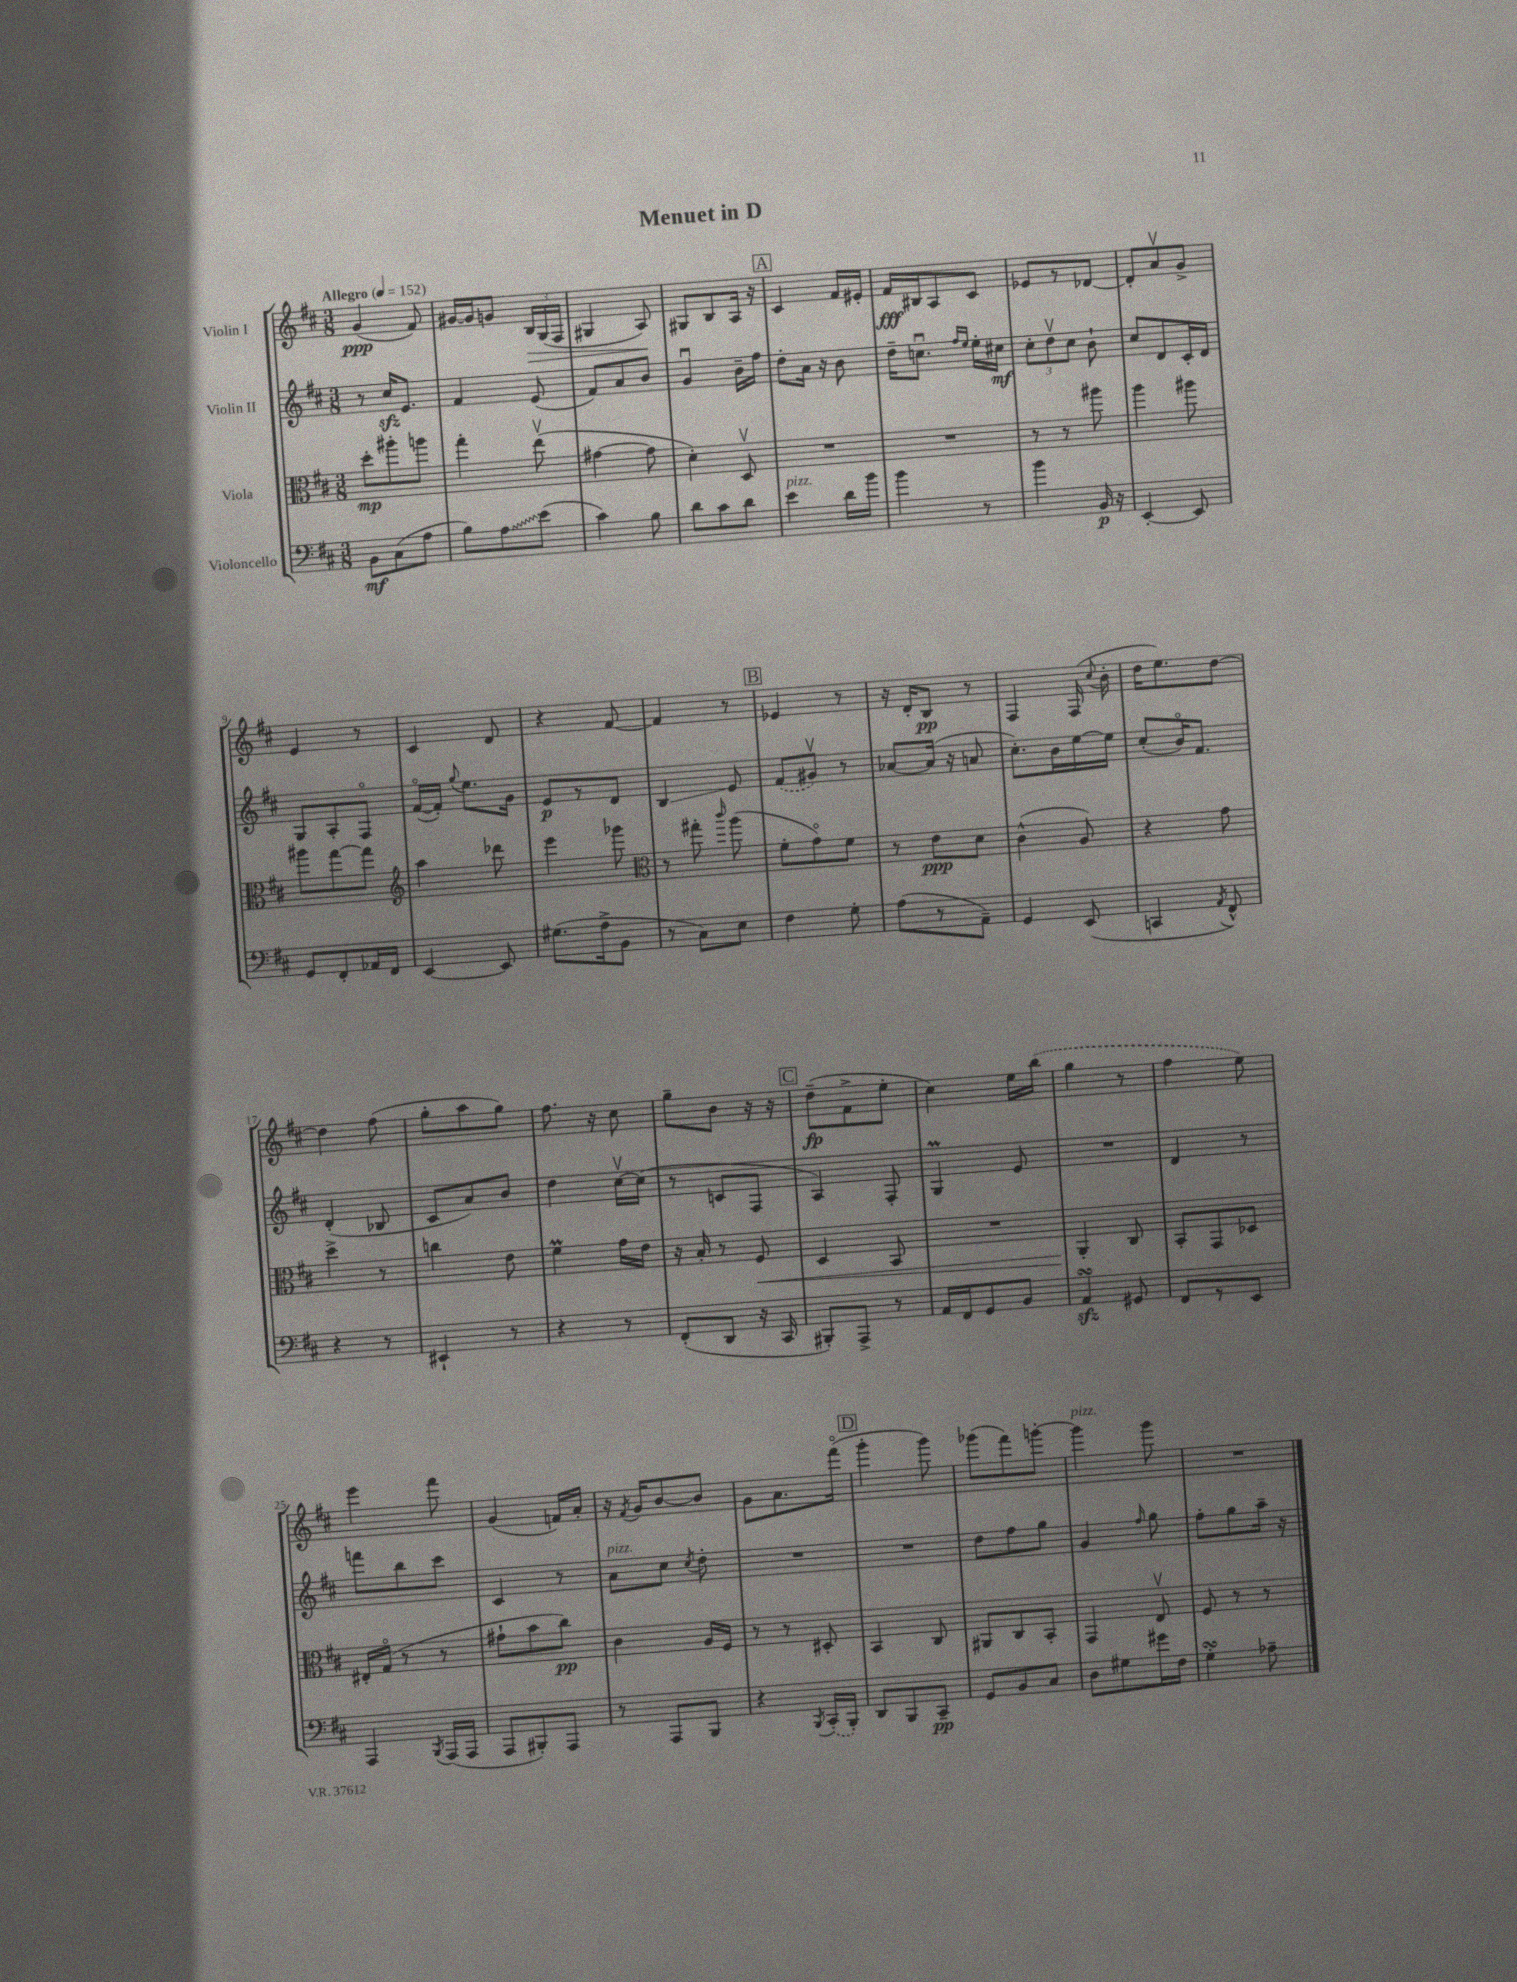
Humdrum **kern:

**kern	**kern	**kern	**kern
*staff4	*staff3	*staff2	*staff1
*clefF4	*clefC3	*clefG2	*clefG2
*k[f#c#]	*k[f#c#]	*k[f#c#]	*k[f#c#]
*M3/8	*M3/8	*M3/8	*M3/8
*MM152	*MM152	*MM152	*MM152
8BB	8dd'	8r	(4g
(8C#	8aa#'	16cc#	.
.	.	8.e	.
8A	8aa	.	8f#)
=	=	=	=
8B)	4gg'	4f#	[16g#
.	.	.	16g#]
8A	.	.	8g
(8e	(8eev	(8e	24B
.	.	.	(24G
.	.	.	24F#
=	=	=	=
4c#)	[4g#	8f#)	4G#
.	.	8a	.
8B	8g#]	8b	8A)
=	=	=	=
8d	4d')	4gu	8G#
8c#	.	.	8B
8d	8Dv	16b~	16A
.	.	16ff#	16r
=	=	=	=
4e	4.r	8dd'	4c#
.	.	16a	.
.	.	16r	.
16d	.	8b	16f#
16b	.	.	16e#'
=	=	=	=
4b	4.r	16dd~	16f#
.	.	8.ccu	16B#
.	.	.	8A
.	.	16qqff#	.
.	.	16qqee	.
8r	.	16ee'	8c#
.	.	16cc#	.
=	=	=	=
4b	8r	12cc#'	8e-
.	.	12ddv	.
.	8r	.	8r
.	.	12cc#	.
16BB	8aa#	8b`	[8d-
16r	.	.	.
=	=	=	=
[4EE'	4aa	8cc#	8d-']
.	.	8d	8av
8EE]	8aa#	16c#'	8g^
.	.	16d	.
=	=	=	=
8GG	8aa#	8G	4e
8FF#'	[8gg	8A'	.
16AA-	8gg]	8F#o	8r
16FF#	.	.	.
=	=	=	=
*	*clefG2	*	*
[4EE	4aa	([16f#o	4c#
.	.	16f#'])	.
.	.	8qqgg	.
.	.	8.ee	.
8EE]	8ddd-	.	8d
.	.	16g	.
=	=	=	=
(8.G#	4eee	8e	4r
.	.	8r	.
16A^	.	.	.
8BB	8ggg-	8d	[8f#
=	=	=	=
*	*clefC3	*	*
8r	8r	4B	4f#]
8C#)	8gg#'	.	.
.	16qqccc#	.	.
8E	(8aa	8e	8r
=	=	=	=
4F#	8f#'	(8f#	4e-
.	8go)	8g#v)	.
8G'	8f#	8r	8r
=	=	=	=
(8A	8r	[8a-	16r
.	.	.	16d'
8r	8e	(16a-]	8B
.	.	16r	.
8AA~)	8d	8a	8r
=	=	=	=
4GG	(4c#^^	8.cc#')	4F#
.	.	16b	.
(8EE	8A)	[16ee	(16F#
.	.	.	8qqcc#
.	.	16ee]	16b'
=	=	=	=
4CC	4r	(8cc#'	16dd
.	.	.	8.ee)
.	.	16bo)	.
.	.	8.f#	.
8qAA	.	.	.
8FF#^^)	8g	.	[8dd
=	=	=	=
4r	4dd^	(4d'	4dd]
8r	8r	8B-	(8ff#
=	=	=	=
4EE#`	4cc	8c#	8gg'
.	.	8a)	8aa
8r	8e	8b	8gg)
=	=	=	=
4r	4f#	4dd	8.ff#
.	.	.	16r
8r	16g	[16cc#v	8cc#
.	16e	(16cc#]	.
=	=	=	=
(8FF#'	16r	8r	8gg~
.	16B'	.	.
8DD	8r	8c	8b
16r	8F#	8F#	16r
16CC#	.	.	16r
=	=	=	=
8BBB#')	4D	4A)	(8dd~
8AAA^	.	.	8f#^
8r	8BB	8F#'	8ee'
=	=	=	=
16AA	4.r	4G	4cc#)
16FF#	.	.	.
8GG	.	.	.
8BB	.	8e	16ee
.	.	.	(16bb
=	=	=	=
4AA	4AA'	4.r	4gg
8GG#	8C#	.	8r
=	=	=	=
8FF#	8BB'	4d	4ff#
8r	8GG	.	.
8EE	8D-	8r	8ee)
=	=	=	=
4AAA	16E#'	8fff	4eee
.	(16Go	.	.
.	8r	8bb	.
8qBBB	.	.	.
(16AAA	8r	8ccc#	8fff#
16AAA	.	.	.
=	=	=	=
8AAA	8g#`	4c#	(4g
8BBB#')	8b	.	.
8AAA	8cc#)	8r	16f)
.	.	.	16a'
=	=	=	=
8r	4c#	8a	16r
.	.	.	8qf#
.	.	.	16g
8AAA	.	8cc#	[8b
.	.	8qcc#	.
8BBB	16A	8dd'	8b]
.	16F#	.	.
=	=	=	=
4r	8r	4.r	8g
.	8r	.	8.a
8qBBB	.	.	.
(16CC#'	8D#'	.	.
16BBB')	.	.	(16fff#o
=	=	=	=
8DD	4BB	4.r	4ggg'
8BBB	.	.	.
8CC#~	8C#	.	8ggg)
=	=	=	=
8GG	8AA#	8dd	(8ggg-
8BB	8C#	8ff#	8fff#)
8C#	8BB'	8gg	[8ggg'
=	=	=	=
8D	4GG	4g	4ggg]
8G#	.	.	.
.	.	16qqff#	.
16g#	8Ev	8gg	8ggg
16F#	.	.	.
=	=	=	=
4G'	8F#	8ff#'	4.r
.	8r	8gg	.
8A-~	8r	16aa~	.
.	.	16r	.
==	==	==	==
*-	*-	*-	*-
